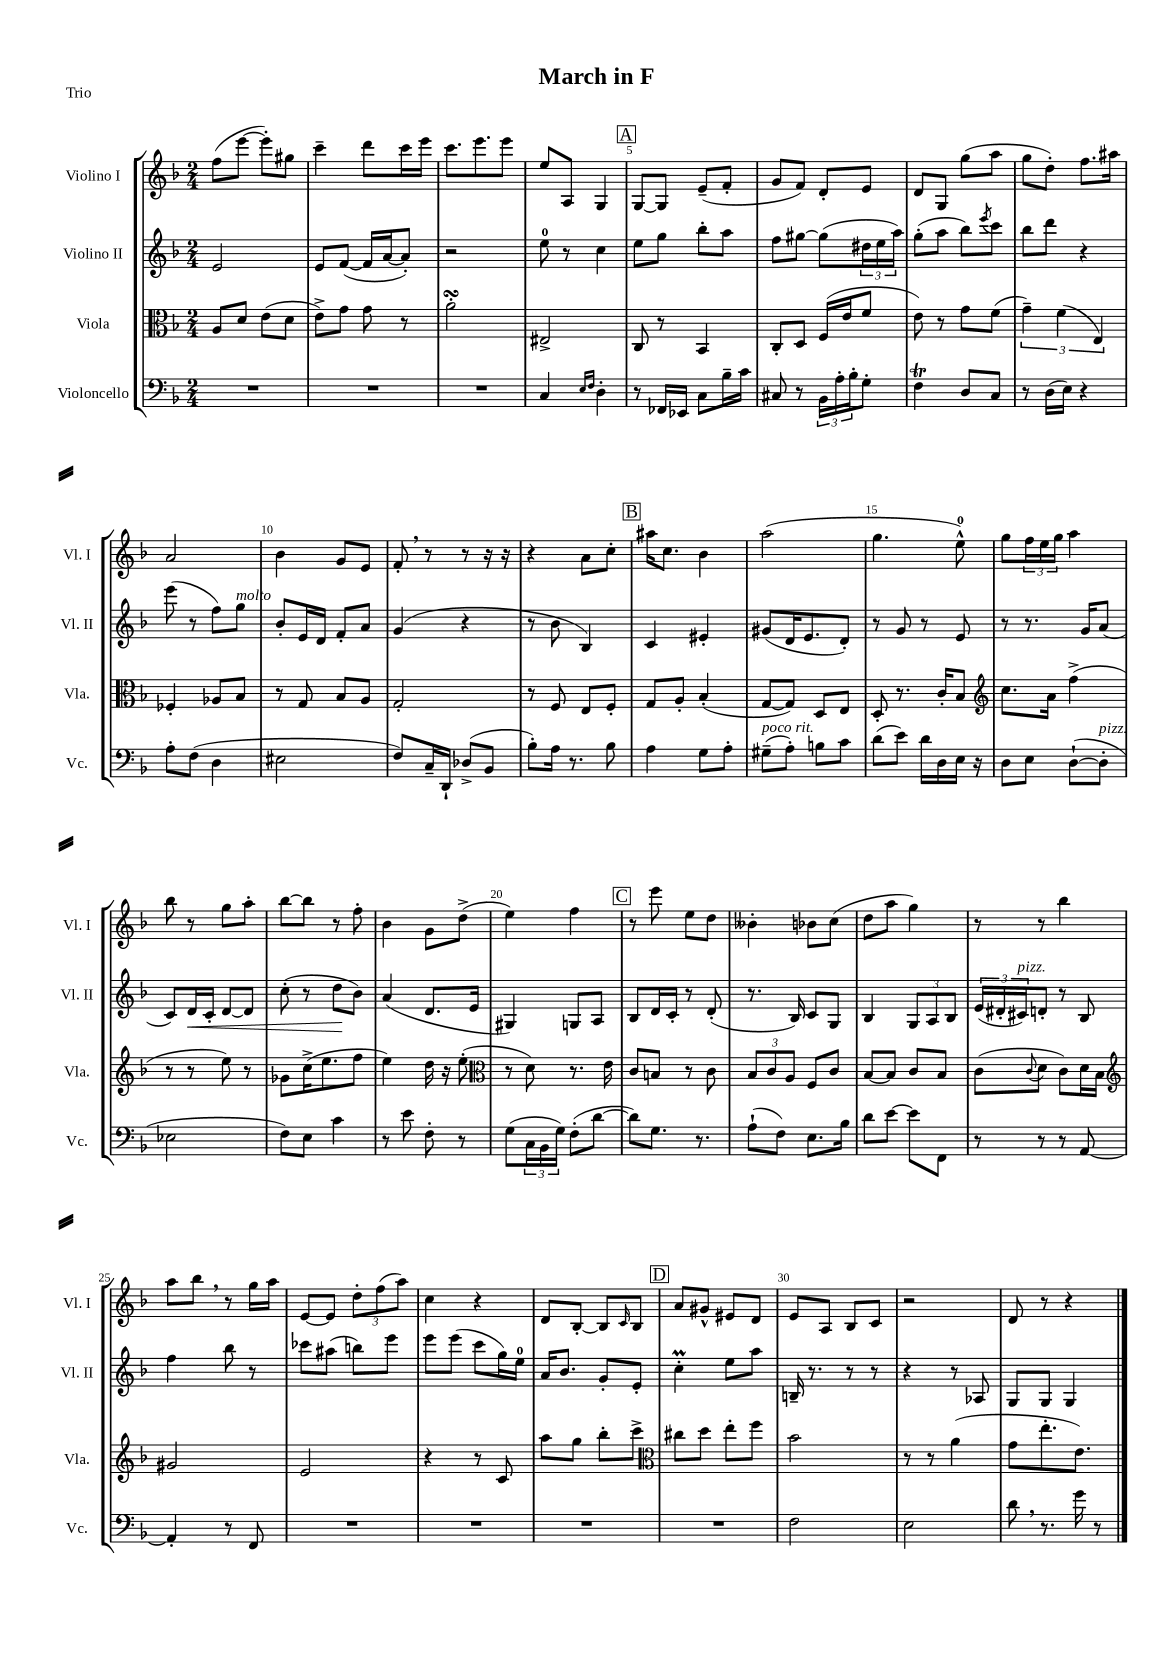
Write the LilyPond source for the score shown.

\header { title = "March in F" piece = "Trio" }
<<
\new StaffGroup <<
\new Staff = "s0" \with { instrumentName = "Violino I" shortInstrumentName = "Vl. I" } {
    \clef treble \key f \major \numericTimeSignature \time 2/4
    f''8( e'''8~ e'''8-.) gis''8 |
    c'''4-- d'''8 c'''16 e'''16 |
    c'''8. e'''8. e'''8 |
    e''8 a8 g4 |
    \mark \markup { \box "A" } g8~ g8 e'8--( f'8-. |
    g'8 f'8) d'8-. e'8 |
    d'8 g8 g''8( a''8 |
    g''8 d''8-.) f''8. ais''16 |
    a'2 |
    bes'4 g'8 e'8 |
    f'8-. \breathe r8 r8 r16 r16 |
    r4 a'8 c''8-. |
    \mark \markup { \box "B" } ais''16 c''8. bes'4 |
    a''2( |
    g''4. e''8-0-^) |
    g''8 \tuplet 3/2 { f''16 e''16 g''16 } a''4 |
    bes''8 r8 g''8 a''8-. |
    bes''8~ bes''8 r8 f''8-. |
    bes'4 g'8 d''8->( |
    e''4) f''4 |
    \mark \markup { \box "C" } r8 e'''8 e''8 d''8 |
    beses'4-. bes'8 c''8( |
    d''8 a''8 g''4) |
    r8 r8 bes''4 |
    a''8 bes''8 \breathe r8 g''16 a''16 |
    e'8~ e'8 \tuplet 3/2 { d''8-. f''8( a''8) } |
    c''4 r4 |
    d'8 bes8~-. bes8 \grace { c'16 } bes8 |
    \mark \markup { \box "D" } a'8 gis'8-^ eis'8 d'8 |
    e'8 a8 bes8 c'8 |
    r2 |
    d'8 r8 r4 \bar "|." |
}
\new Staff = "s1" \with { instrumentName = "Violino II" shortInstrumentName = "Vl. II" } {
    \clef treble \key f \major \numericTimeSignature \time 2/4
    e'2 |
    e'8 f'8~( f'16 a'16~ a'8-.) |
    r2 |
    e''8-0 r8 c''4 |
    \mark \markup { \box "A" } e''8 g''8 bes''8-. a''8 |
    f''8 gis''8~ gis''8( \tuplet 3/2 { dis''16 e''16 a''16) } |
    g''8-.( a''8 bes''8) \acciaccatura { e'''8 } c'''8 |
    bes''8 d'''8 r4 |
    e'''8( r8 f''8) g''8^\markup { \italic "molto" } |
    bes'8-. e'16 d'16 f'8-. a'8 |
    g'4( r4 |
    r8 bes'8 bes4) |
    \mark \markup { \box "B" } c'4 eis'4-. |
    gis'8( d'16 e'8. d'8-.) |
    r8 g'8 r8 e'8 |
    r8 r8. g'16 a'8( |
    c'8) d'16\< c'16-. d'8~ d'8 |
    c''8-.( r8 d''8\! bes'8) |
    a'4( d'8. e'16 |
    gis4) g8 a8 |
    \mark \markup { \box "C" } bes8 d'16 c'16-. r8 d'8-.( |
    r8. bes16) c'8 g8 |
    bes4 \tuplet 3/2 { g8 a8 bes8 } |
    \tuplet 3/2 { e'16( dis'16-. cis'16^\markup { \italic "pizz." }) } d'8-. r8 bes8 |
    f''4 bes''8 r8 |
    ces'''8 ais''8( b''8) e'''8 |
    e'''8 e'''8( c'''8 g''16) e''16-0 |
    a'16 bes'8. g'8-. e'8-. |
    \mark \markup { \box "D" } c''4-.\prall e''8 a''8 |
    b16-- r8. r8 r8 |
    r4 r8 aes8 |
    g8 g8 g4 \bar "|." |
}
\new Staff = "s2" \with { instrumentName = "Viola" shortInstrumentName = "Vla." } {
    \clef alto \key f \major \numericTimeSignature \time 2/4
    a8 d'8 e'8( d'8 |
    e'8->) g'8 g'8 r8 |
    a'2-.\turn |
    eis2-> |
    \mark \markup { \box "A" } c8 r8 bes,4 |
    c8-. d8 f16( e'16 f'8 |
    e'8) r8 g'8 f'8( |
    \tuplet 3/2 { g'4--) f'4( e4) } |
    fes4-. aes8 bes8 |
    r8 g8 bes8 a8 |
    g2-. |
    r8 f8 e8 f8-. |
    \mark \markup { \box "B" } g8 a8-. bes4-.( |
    g8~ g8) d8 e8 |
    d8-. r8. c'16-. bes8 |
    \clef treble c''8. a'16 f''4->( |
    r8 r8 e''8) r8 |
    ges'8 c''16->( e''8. f''8 |
    e''4) d''16 r16 e''8-.( |
    \clef alto r8 d'8) r8. e'16 |
    \mark \markup { \box "C" } c'8 b8 r8 c'8 |
    \tuplet 3/2 { bes8 c'8 a8 } f8 c'8 |
    bes8~ bes8 c'8 bes8 |
    c'8( \appoggiatura { c'8 } d'8 c'8) d'16 bes16 |
    \clef treble gis'2 |
    e'2 |
    r4 r8 c'8 |
    a''8 g''8 bes''8-. c'''8-> |
    \mark \markup { \box "D" } \clef alto cis''8 d''8 e''8-. f''8 |
    bes'2 |
    r8 r8 a'4( |
    g'8 e''8.-. e'8.) \bar "|." |
}
\new Staff = "s3" \with { instrumentName = "Violoncello" shortInstrumentName = "Vc." } {
    \clef bass \key f \major \numericTimeSignature \time 2/4
    R2 |
    R2 |
    R2 |
    c4 \grace { e16 f16 } d4-. |
    \mark \markup { \box "A" } r8 fes,16 ees,16 c8 bes16-- c'16 |
    cis8 r8 \tuplet 3/2 { bes,16 a16-. bes16-. } g8-. |
    f4\trill d8 c8 |
    r8 d16( e16) r4 |
    a8-. f8( d4 |
    eis2 |
    f8) c16-- d,16-! des8->( bes,8 |
    bes8-.) a16 r8. bes8 |
    \mark \markup { \box "B" } a4 g8 a8-. |
    gis8--^\markup { \italic "poco rit." }( a8-.) b8 c'8 |
    d'8( e'8) d'16 d16 e16 r16 |
    d8 e8 d8~-!( d8-.^\markup { \italic "pizz." } |
    ees2 |
    f8) e8 c'4 |
    r8 e'8 f8-. r8 |
    g8( \tuplet 3/2 { c16 bes,16 g16) } f8-.( d'8~ |
    \mark \markup { \box "C" } d'8) g8. r8. |
    a8-!( f8) e8. bes16 |
    d'8 e'8~ e'8 f,8 |
    r8 r8 r8 a,8~ |
    a,4-. r8 f,8 |
    R2 |
    R2 |
    R2 |
    \mark \markup { \box "D" } R2 |
    f2 |
    e2 |
    d'8 \breathe r8. g'16 r8 \bar "|." |
}
>>
>>
\layout { \context { \Score \override BarNumber.break-visibility = ##(#f #t #t) barNumberVisibility = #(every-nth-bar-number-visible 5) } }
